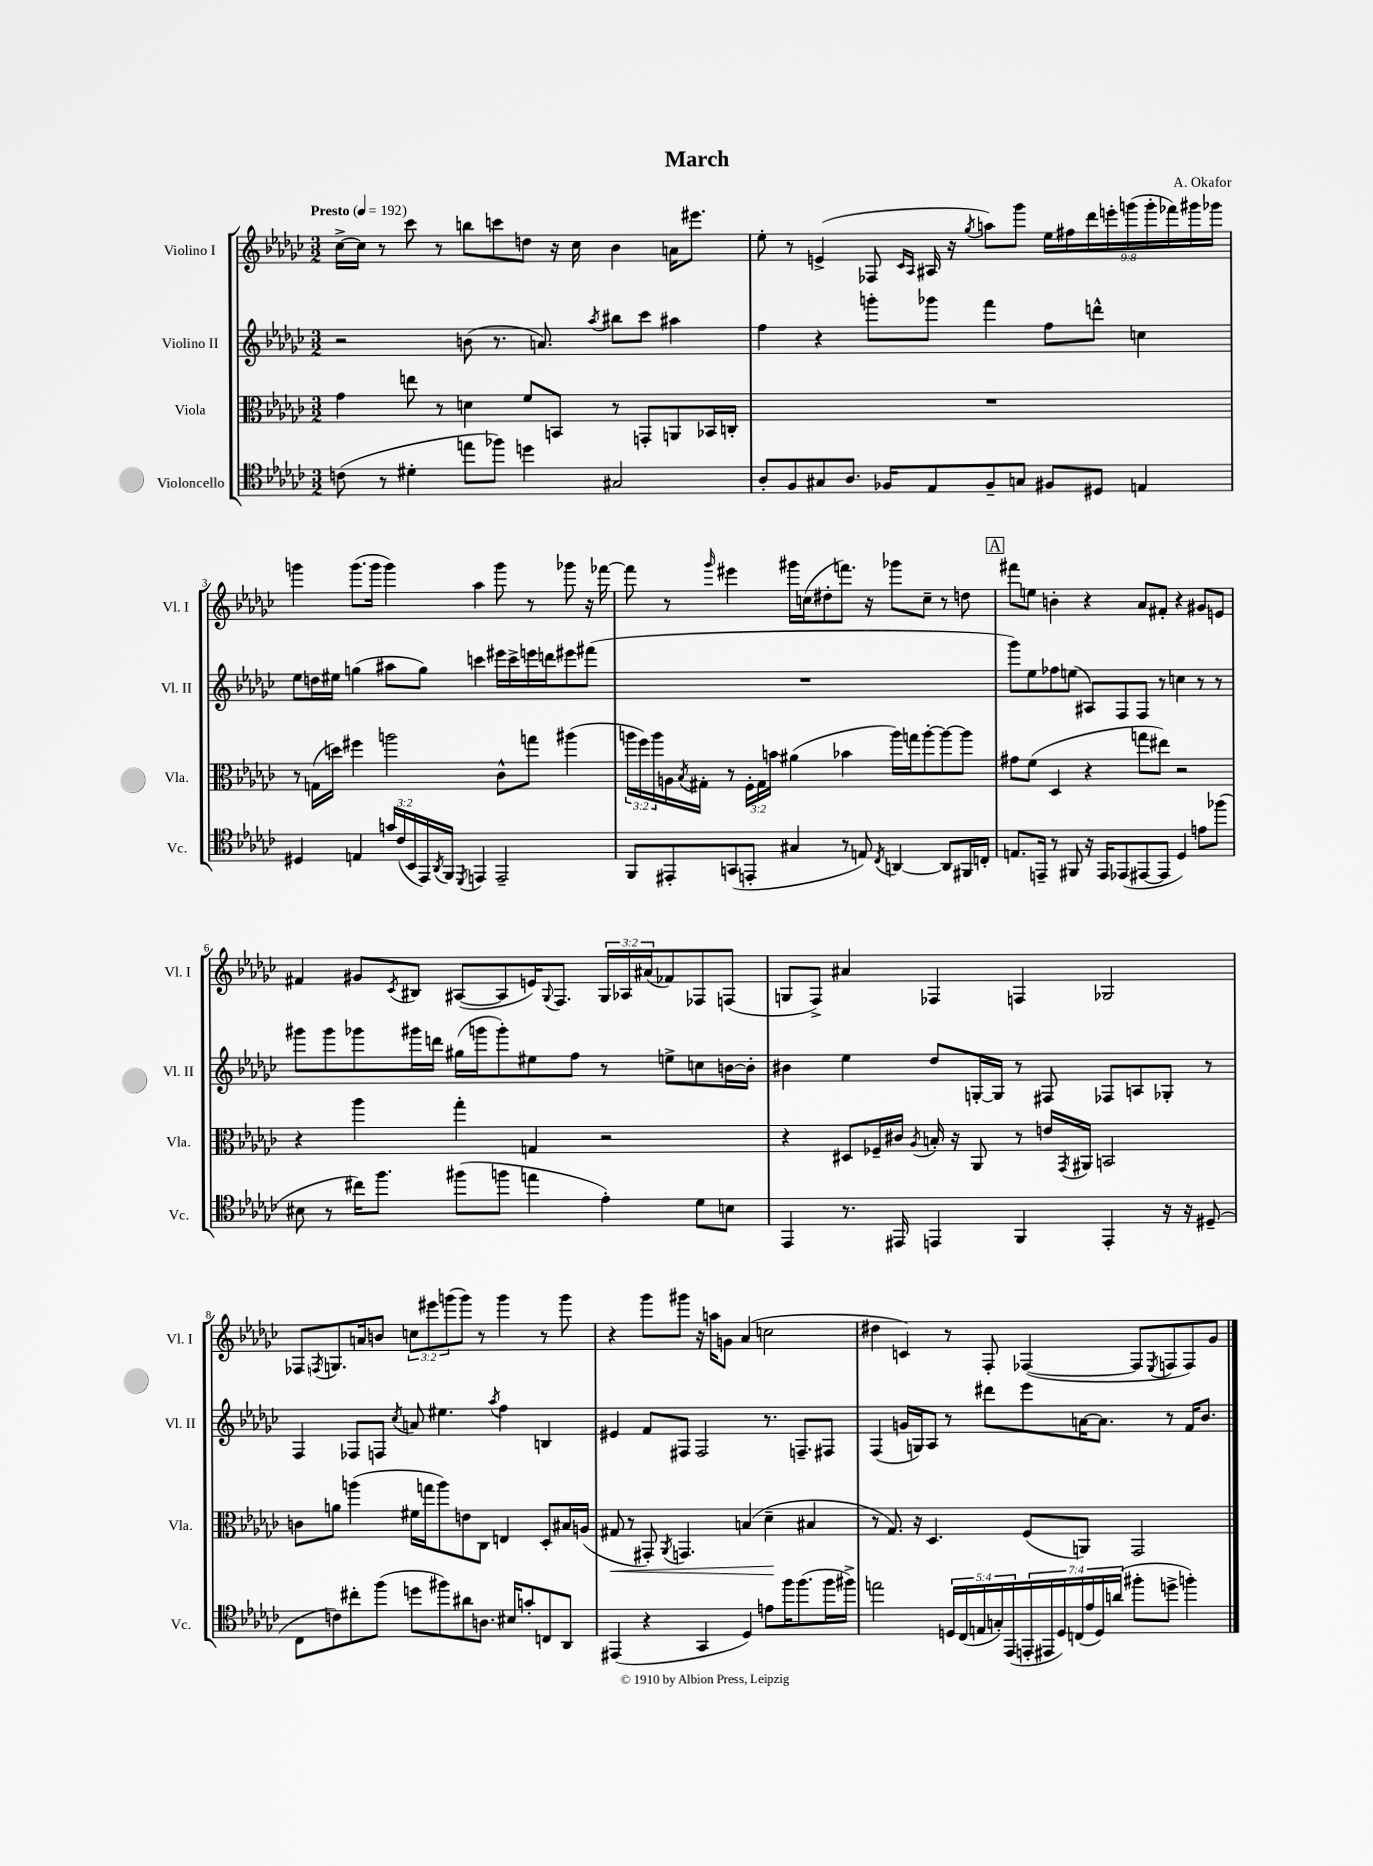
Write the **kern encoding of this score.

**kern	**kern	**kern	**kern
*staff4	*staff3	*staff2	*staff1
*clefC4	*clefC3	*clefG2	*clefG2
*k[b-e-a-d-g-c-]	*k[b-e-a-d-g-c-]	*k[b-e-a-d-g-c-]	*k[b-e-a-d-g-c-]
*M3/2	*M3/2	*M3/2	*M3/2
*MM192	*MM192	*MM192	*MM192
(8c	4g-	2r	[16cc-^
.	.	.	16cc-]
8r	.	.	8r
4d#'	8ee	.	8ccc-
.	8r	.	8r
8ee	4d	(8b	8bb
8ff-)	.	8.r	8ccc
4dd	8f	.	8dd
.	.	8.a)	.
.	8BB	.	16r
.	.	.	16cc-
.	.	8qaa-	.
2G#	8r	8bb#	4b-
.	8GG'	8ccc-	.
.	8AA	4aa#	16a
.	.	.	8.eee#
.	16BB-	.	.
.	16C'	.	.
=	=	=	=
8A-'	1.r	4ff	8ee-'
8F	.	.	8r
8G#	.	4r	(4e^
8.A-	.	.	.
.	.	8ggg'	8F-
16F-	.	.	.
.	.	.	16qqc-
.	.	.	16qqA-
8E-	.	8ggg-	16A#
.	.	.	16r
.	.	.	8qgg-
8F-~	.	4fff	8aa)
8G	.	.	8ggg-
8F#	.	8ff	18ee-
.	.	.	18ff#
.	.	.	18ddd-
8D#	.	8ddd^^	.
.	.	.	18eee'
.	.	.	(18ggg
4E	.	4cc	.
.	.	.	18ggg'
.	.	.	18fff-)
.	.	.	18ggg#
.	.	.	18ggg-
=	=	=	=
4D#	8r	8ee-	4ggg
.	(16G	16dd	.
.	16dd)	16ee#	.
4E	4ff#	(4gg	(8.ggg
.	.	.	16ggg
24g	2aa	8aa#	4ggg)
(24c-	.	.	.
24BB-	.	.	.
16EE-)	.	8gg)	.
8qAA-	.	.	.
16FF	.	.	.
8qDD-	.	.	.
4EE	.	4ccc	4aa-
2EE~	8c-^^	16eee#	8ggg
.	.	16ccc^	.
.	8gg	16eee	8r
.	.	16ddd	.
.	(4aa#	8eee#	8ggg-
.	.	(8fff#	16r
.	.	.	[16fff-
=	=	=	=
8FF	24aa	1.r	8fff-]
.	24ff)	.	.
.	24aa	.	.
8EE#'	16A	.	8r
.	8qB-	.	.
.	16G#'	.	.
.	.	.	16qqggg-
(8GG	8r	.	4eee#
8EE'	24F'	.	.
.	24G#	.	.
.	24b	.	.
4G#	(4a#	.	16ggg#
.	.	.	(16cc
.	.	.	8dd#'
8r	4b-	.	8.fff)
8E)	.	.	.
.	.	.	16r
8qC-	.	.	.
[4AA	16aa)	.	8ggg-
.	16gg	.	.
.	[8aa'	.	8cc~
8AA]	8aa_	.	8r
16FF#	8aa]	.	8dd
16C'	.	.	.
=	=	=	=
8.E	8g#	8ggg-)	8fff#
.	(8f	8ee-	8ee
16EE~	.	.	.
8r	4D-	8ff-	4b'
8FF#	.	(8ee	.
16r	4r	8A#)	4r
16EE	.	.	.
(8EE-	.	8F	.
[8EE#	8gg	8F	8a-
8EE#]	8ee#)	8r	8f#'
4D-)	2r	4cc	4r
8e	.	8r	8g#
(8ff-	.	8r	8e
=	=	=	=
8B#	4r	8ggg#	4f#
8r	.	8ggg#	.
16cc#)	4aa-	8ggg-	8g#
8.ff	.	.	.
.	.	.	8qc-
.	.	16ggg#	8B#
.	.	16ddd	.
(8ff#	4gg-'	(16gg#	([8A#
.	.	16ggg	.
8ff	.	8ggg')	8A#]
4ee	4G	8ee#	16e)
.	.	.	8qqG-
.	.	.	8.F
.	.	8ff	.
4e-')	2r	8r	24G-
.	.	.	24A-
.	.	.	(24a#
.	.	8ee^	8f-)
8d-	.	8cc	8F-
8B	.	[16b	(8F
.	.	16b']	.
=	=	=	=
4EE-	4r	4b#	8G
.	.	.	8F^)
8.r	8D#	4ee-	4a#
.	16F-~	.	.
16EE#	16c#	.	.
.	8qA-	.	.
4EE	16B'	8dd-	4F-
.	16r	.	.
.	8AA-	[16G'	.
.	.	16G]	.
4FF	8r	8r	4F
.	16e	8F#	.
.	8qGG-	.	.
.	16AA#	.	.
4EE'	2BB	8F-	2G-
.	.	8A	.
16r	.	8G-'	.
16r	.	.	.
(8D#~	.	8r	.
=	=	=	=
8C-	8c	4F	8F-
.	.	.	8qF
8c)	8a	.	8.G
8cc#'	(4aa	8F-	.
.	.	.	16a
(8ff	.	8F	8b
.	.	8qcc-	.
8dd	16f#	8a	12cc
.	16gg	.	.
.	.	.	12eee#
8ff#)	8aa)	4.ee#	.
.	.	.	(12ggg
8a#	8e	.	8ggg)
8.A	8C-	.	8r
.	.	8qaa-	.
.	4E	4ff	4ggg
16B#	.	.	.
8g'	.	.	.
8C	8D-'	4B	8r
8AA-	16B#	.	8ggg
.	(16A	.	.
=	=	=	=
(4EE#	8G#	4e#	4r
.	8r	.	.
4r	8GG#')	8f	8ggg-
.	8qAA-	.	.
.	4.GG	8F#	8ggg#
4GG-	.	2F#	16r
.	.	.	16aa
.	.	.	8g
4D-)	(4B	.	(4a-
8e	4d-~	8.r	2cc
16ff	.	.	.
(8.ff	.	8.F~	.
.	4B#	.	.
16ff	.	8F#	.
16ff#^)	.	.	.
=	=	=	=
2ee	8r	(4F	4dd#
.	8.G-)	.	.
.	.	16g	4c)
.	16r	16G)	.
.	4.D-	8A-	.
20D	.	8r	8r
(20C-	.	.	.
20E	.	.	.
.	.	8ddd#	8F'
20G')	.	.	.
(20EE-	.	.	.
28EE'	(8F	8eee-	([4F-
28EE#	.	.	.
28D)	.	.	.
(28C	.	.	.
.	8AA)	[16a	.
28e-	.	.	.
28D)	.	.	.
.	.	8.a]	.
(28a	.	.	.
8ff#'	2GG-	.	8F-]
.	.	.	8qE-
8dd^	.	8r	8F
4ff')	.	16f	8F)
.	.	8.b-	.
.	.	.	8g-
==	==	==	==
*-	*-	*-	*-
